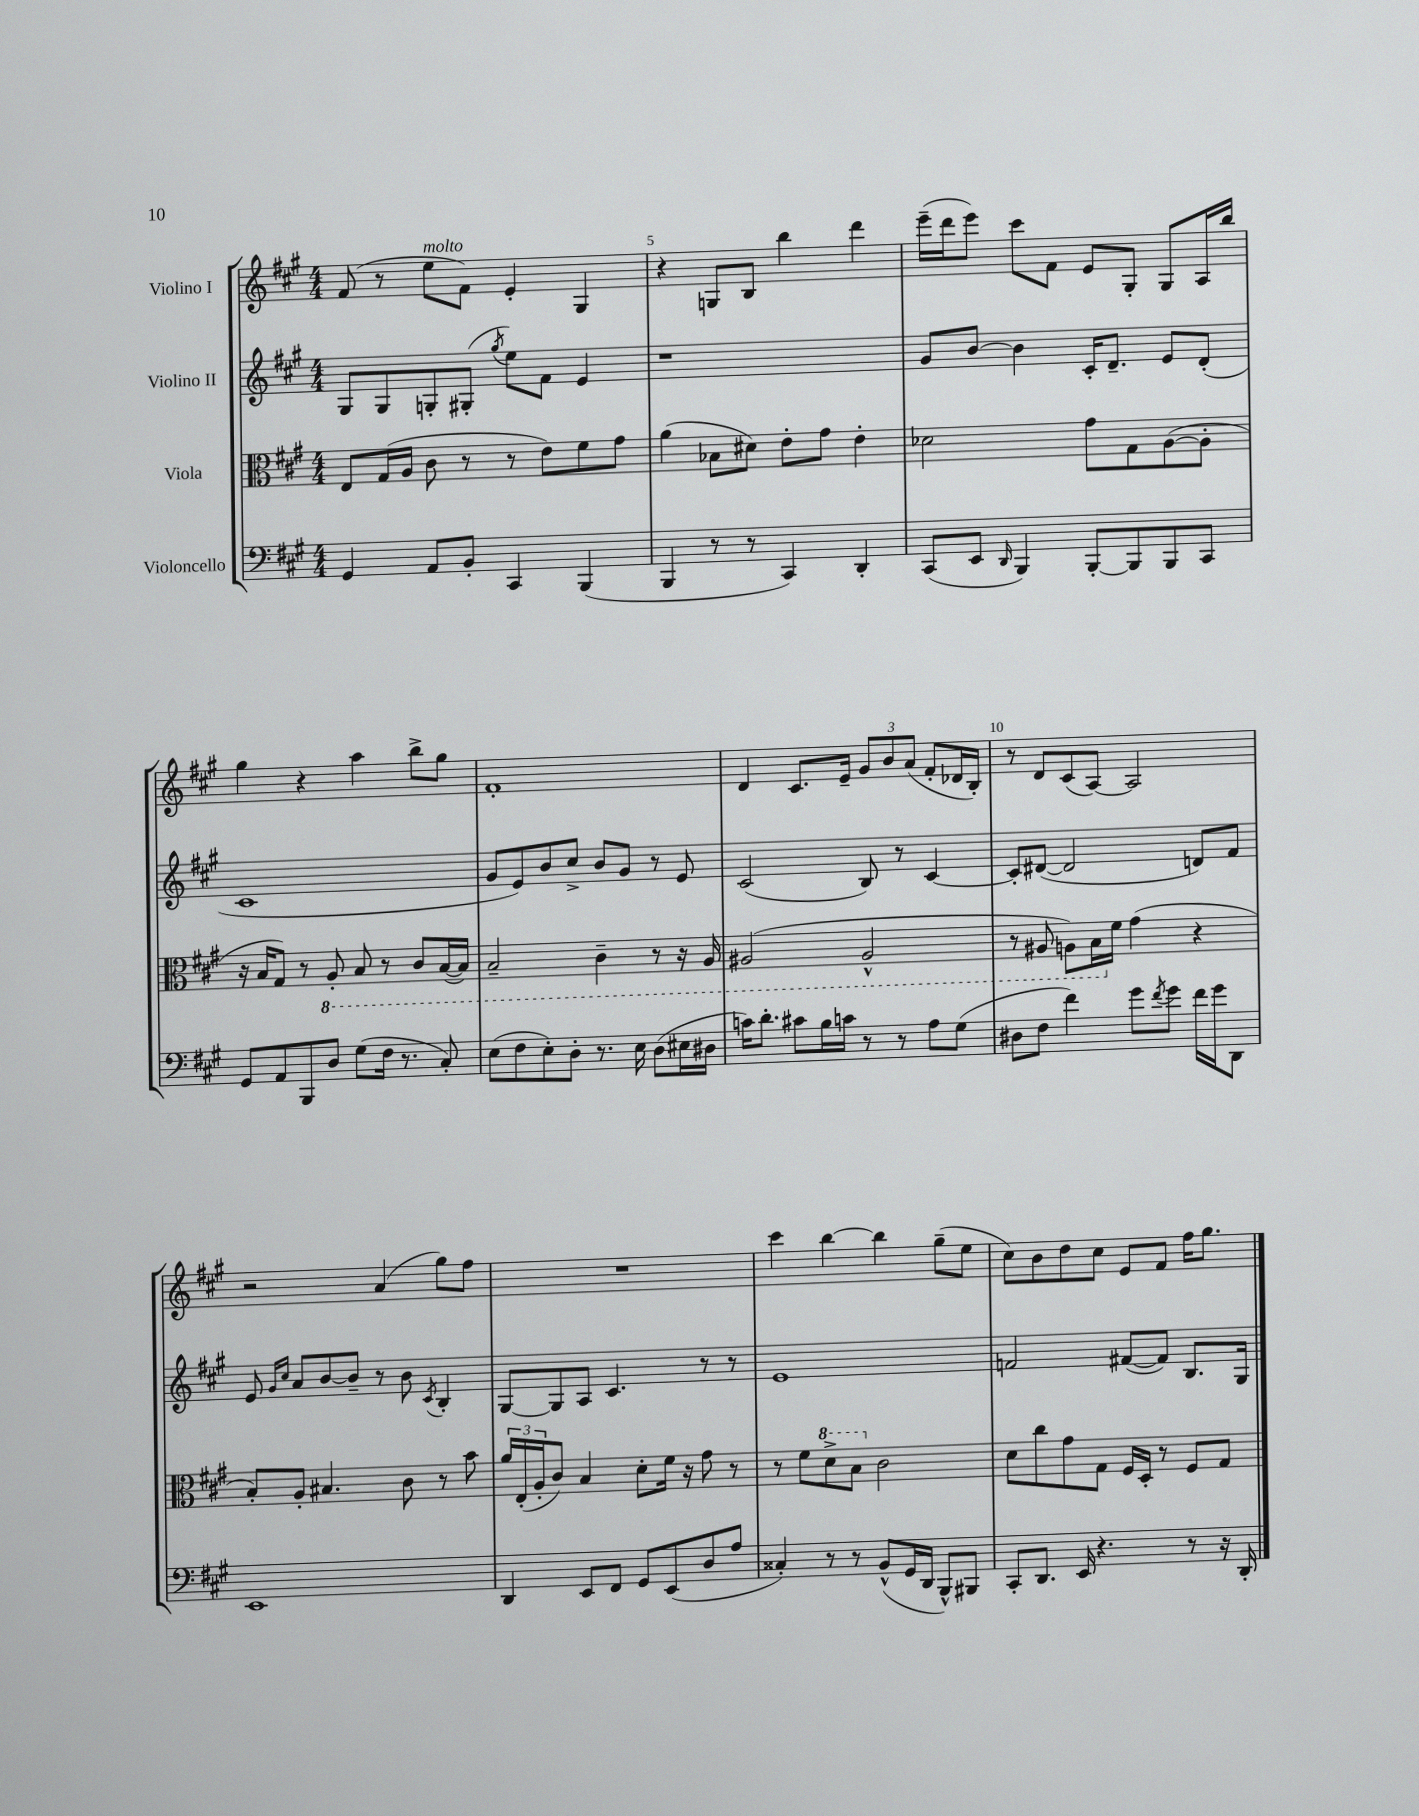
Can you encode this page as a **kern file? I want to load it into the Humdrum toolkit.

**kern	**kern	**kern	**kern
*part4	*part3	*part2	*part1
*staff4	*staff3	*staff2	*staff1
*I"Violoncello	*I"Viola	*I"Violino II	*I"Violino I
*clefF4	*clefC3	*clefG2	*clefG2
*k[f#c#g#]	*k[f#c#g#]	*k[f#c#g#]	*k[f#c#g#]
*M4/4	*M4/4	*M4/4	*M4/4
=4	=4	=4	=4
4GG#/	8E/L	8G#/L	(8f#/
.	(16G#/L	8G#/	8r
.	16A/JJ	.	.
!	!	!	!LO:TX:a:i:t=molto
8AA/L	8c#\	8Gn'/	8ee\L
8BB'/J	8r	(8G#X'/J	8f#\J)
.	.	8qgg#/	.
4CC#/	8r	8ee\L)	4e'/
.	8e\L)	8f#\J	.
(4BBB/	8f#\	4e/	4G#/
.	8g#\J	.	.
=5	=5	=5	=5
4BBB/	(4a\	1r	4r
8r	8B-X\L	.	8Gn/L
8r	8d#X\J)	.	8B/J
4CC#/)	8e'\L	.	4bb\
.	8g#\J	.	.
4DD'/	4e'\	.	4ddd\
=6	=6	=6	=6
(8CC#/L	2d-X\	8g#/L	(16eee~\LL
.	.	.	16ddd\J
8EE/J	.	[8b/J	8eee\J)
16qqDD/	.	.	.
4BBB/)	.	4b\]	8ccc#\L
.	.	.	8f#\J
[8BBB'/L	8g#\L	16c#'/KL	8e/L
.	.	8.d~/J	.
8BBB/]	8G#\	.	8G#'/J
8BBB/	([8A\	8e/L	8G#/L
8CC#/J	8A'\J]	(8d'/J	16A/L
.	.	.	16bb/JJ
!!LO:LB:g=z
=7	=7	=7	=7
8GG#/L	16r	1c#	4gg#\
.	16B/KL	.	.
8AA/	8G#/J)	.	.
8BBB/	8r	.	4r
*	*8ba	*	*
8D/J	8AA'/	.	.
(8G#\L	8BB/	.	4aa\
16F#\Jk	8r	.	.
8.r	.	.	.
.	8C#/L	.	8bb^\L
8C#'/)	([16BB/L	.	8gg#\J
.	16BB/JJ])	.	.
=8	=8	=8	=8
(8E\L	2BB~/	8g#/L	1f#'
8F#\	.	8e/)	.
8E'\)	.	8b/	.
8D'\J	.	8cc#^/J	.
8.r	4C#~\	8b/L	.
.	.	8g#/J	.
16E\	.	.	.
(8D\L	8r	8r	.
16E#X\L	16r	8e/	.
16D#X\JJ	16AA/	.	.
=9	=9	=9	=9
16cn\KL)	(2AA#X/	(2c#/	4d/
8.d'\J	.	.	.
8c#X\L	.	.	8.c#/L
16B\L	.	.	.
16cn\JJ	.	.	16e~/Jk
8r	2AA#^^/	8B/)	12g#/L
.	.	.	12b/
8r	.	8r	.
.	.	.	(12a/J
8A\L	.	[4c#/	8f#'/L
(8G#\J	.	.	16d-X/L
.	.	.	16B'/JJ)
=10	=10	=10	=10
8D#X\L	8r	8c#'/L]	8r
8F#\J	8AA#X/	([8d#X/J	8d/L
4f#\)	8AAn\L)	2d#/]	(8c#/
.	16BB\L	.	[8A/J)
*	*X8ba	*	*
.	16f#\JJ	.	.
8g#\L	(4g#\	.	2A/]
8qf#/	.	.	.
8g#\J	.	.	.
16f#\LL	4r	8dn/L)	.
16g#\J	.	.	.
8DD\J	.	8f#/J	.
!!LO:LB:g=z
=11	=11	=11	=11
1EE	8B'/L)	8e/	2r
.	.	16qqg#/LL	.
.	.	16qqcc#/JJ	.
.	8A'/J	8a/L	.
.	4.B#X/	[8b/	.
.	.	8b~/J]	.
.	.	8r	(4a/
.	8c#\	8b\	.
.	.	8qc#/	.
.	8r	4B'/	8gg#\L)
.	8b\	.	8ff#\J
=12	=12	=12	=12
4DD/	24a/LL	[8G#/L	1r
.	(24E'/	.	.
.	24A'/J	.	.
.	8c#/J)	8G#/]	.
8EE/L	4B/	8A/J	.
8FF#/J	.	4.c#/	.
8GG#/L	8d'\L	.	.
(8EE/	16f#\Jk	.	.
.	16r	.	.
8D/	8g#\	8r	.
8A/J	8r	8r	.
=13	=13	=13	=13
4C##X'/)	8r	1e	4ccc#\
.	8f#\L	.	.
*	*8va	*	*
8r	8dd^\	.	[4bb\
8r	8b\J	.	.
*	*X8va	*	*
(8BB^^/L	2c#\	.	4bb\]
16GG#/L	.	.	.
16DD/JJ	.	.	.
8BBB^^/L)	.	.	(8gg#~\L
8BBB#X/J	.	.	8ee\J
=14	=14	=14	=14
8CC#'/L	8d\L	2fn/	8cc#\L)
8.DD/J	8cc#\	.	8b\
.	8g#\	.	8dd\
16EE/	.	.	.
4.r	8G#\J	.	8cc#\J
.	16F#/LL	([8f#X/L	8e/L
.	16D'/JJ	.	.
.	8r	8f#/J])	8f#/J
8r	8F#/L	8.B/L	16ff#\KL
.	.	.	8.gg#\J
16r	8G#/J	.	.
16DD'/	.	16G#/Jk	.
==	==	==	==
*-	*-	*-	*-
